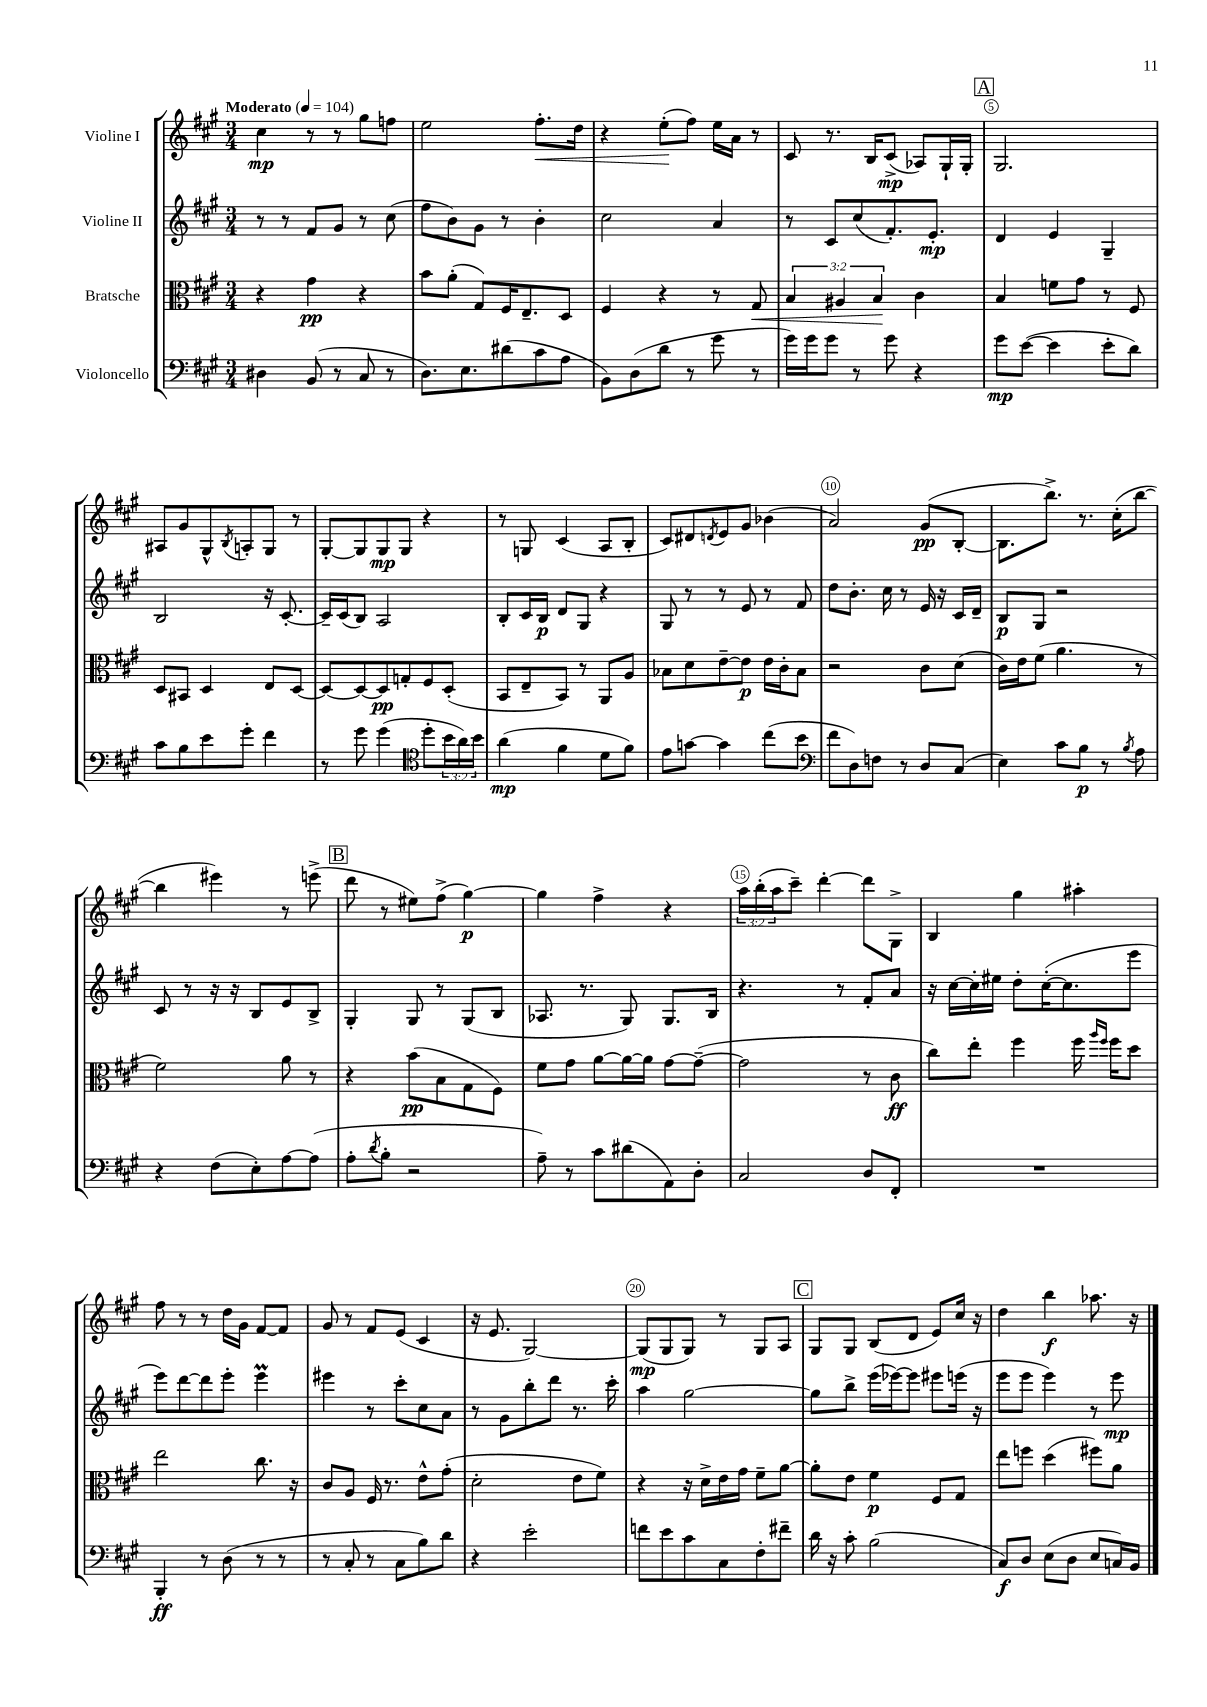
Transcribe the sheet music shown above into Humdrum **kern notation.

**kern	**kern	**kern	**kern
*staff4	*staff3	*staff2	*staff1
*clefF4	*clefC3	*clefG2	*clefG2
*k[f#c#g#]	*k[f#c#g#]	*k[f#c#g#]	*k[f#c#g#]
*M3/4	*M3/4	*M3/4	*M3/4
*MM104	*MM104	*MM104	*MM104
4D#\	4r	8r	4cc#\
.	.	8r	.
(8BB/	4g#\	8f#/L	8r
8r	.	8g#/J	8r
8C#/	4r	8r	8gg#\L
8r	.	(8cc#\	8ff\J
=	=	=	=
8.D\L)	8b\L	8ff#\L	2ee\
.	(8a'\J	8b\)	.
8.E\	.	.	.
.	8G#/L)	8g#\J	.
(8d#\	16F#/K	8r	.
.	8.E~/	.	.
8c#\	.	4b'\	8.ff#'\L
8A\J	8D/J	.	.
.	.	.	16dd\Jk
=	=	=	=
8BB\L)	4F#/	2cc#\	4r
(8D\	.	.	.
8d\J	4r	.	(8ee'\L
8r	.	.	8ff#\J)
8g#\	8r	4a/	16ee\LL
.	.	.	16a\JJ
8r	8G#/	.	8r
=	=	=	=
16g#\LL)	6B/	8r	8c#/
16g#\J	.	.	.
8g#\J	.	8c#/L	8.r
.	6A#/	.	.
8r	.	(8cc#/	.
.	.	.	16B/LK
.	6B/	.	.
8g#\	.	8.f#'/)	(8c#^/J
4r	4c#\	.	8A-/L)
.	.	8.e'/J	.
.	.	.	16G#`/L
.	.	.	16G#'/JJ
=	=	=	=
8g#\L	4B/	4d/	2.G#/
([8e\J	.	.	.
4e\]	8f\L	4e/	.
.	8g#\J	.	.
8e'\L	8r	4G#~/	.
8d\J)	8F#/	.	.
=	=	=	=
8c#\L	8D/L	2B/	8A#/L
8B\	8BB#/J	.	8g#/
8e\	4D/	.	8G#^^/
.	.	.	8qB/
8g#'\J	.	.	8A'/
4f#\	8E/L	16r	8G#/J
.	.	[8.c#'/	.
.	[8D/J	.	8r
=	=	=	=
8r	8D/_L	16c#~/]LL	[8G#'/L
.	.	(16c#/J	.
8g#\	8D/_	8B/J)	8G#/]
(4g#\	8D/]	2A/	8G#/
.	8G'/	.	8G#/J
*clefC4	*	*	*
8dd'\L	8F#/	.	4r
24b\L	(8D'/J	.	.
24a\)	.	.	.
24b\JJ	.	.	.
=	=	=	=
(4a\	8BB/L	8B'/L	8r
.	8E~/	16c#/L	8G/
.	.	16B/JJ	.
4f#\	8BB/J)	8d/L	(4c#/
.	8r	8G#/J	.
8d\L	8AA/L	4r	8A/L
8f#\J)	8A/J	.	8B'/J
=	=	=	=
8e\L	8B-\L	8G#/	8c#/L)
[8g\J	8d\	8r	8d#/
.	.	.	8qd/
4g\]	[8e~\	8r	8e/
.	8e\]J	8e/	8g#/J
(8cc#\L	16e\LL	8r	(4b-\
.	16c#'\J	.	.
8b\J	8B-\J	8f#/	.
=	=	=	=
*clefF4	*	*	*
8f#\L	2r	8dd\L	2a/)
8D\)	.	8.b'\J	.
8F\J	.	.	.
.	.	16cc#\	.
8r	.	8r	.
8D/L	8c#\L	16e/	(8g#/L
.	.	16r	.
(8C#/J	(8d\J	16c#/LL	[8B'/J
.	.	16d~/JJ	.
=	=	=	=
4E\)	16c#\LL)	8B/L	8.B\]L
.	16e\J	.	.
.	(8f#\J	8G#/J	.
.	.	.	8.bb^\J)
8c#\L	4.a\	2r	.
8B\J	.	.	8.r
8r	.	.	.
.	.	.	(16cc#'\LK
8qB/	.	.	.
8A\	8r	.	[8bb\J
=	=	=	=
4r	2f#\)	8c#/	4bb\]
.	.	8r	.
(8F#\L	.	16r	4eee#\)
.	.	16r	.
8E'\)	.	8B/L	.
[8A\	8a\	8e/	8r
(8A\]J	8r	8B^/J	(8eee^\
=	=	=	=
8A'\L	4r	4G#'/	8ddd\
8qd/	.	.	.
8B'\J	.	.	8r
2r	(8b\L	8G#/	8ee#\L)
.	8B\	8r	(8ff#^\J
.	8G#\	(8G#/L	[4gg#\)
.	8F#\J)	8B/J	.
=	=	=	=
8A~\)	8f#\L	8.A-/	4gg#\]
8r	8g#\J	.	.
.	.	8.r	.
8c#\L	[8a\L	.	4ff#^\
(8d#\	16a\_L	8G#/)	.
.	16a\]JJ	.	.
8AA\)	[8g#\L	8.G#/L	4r
8D'\J	(8g#~\_J	.	.
.	.	16B/Jk	.
=	=	=	=
2C#/	2g#\]	4.r	24aa\LL
.	.	.	(24bb'\
.	.	.	24aa\J
.	.	.	8ccc#~\J)
.	.	.	[4ddd'\
.	.	8r	.
8D/L	8r	8f#'/L	8ddd\]L
8FF#'/J	8c#\	8a/J	8G#^\J
=	=	=	=
2.r	8cc#\L)	16r	4B/
.	.	[16cc#\LL	.
.	8ee'\J	16cc#'\]	.
.	.	16ee#\JJ	.
.	4ff#\	8dd'\L	4gg#\
.	.	([16cc#'\K	.
.	.	8.cc#\]	.
.	16ff#\	.	4aa#'\
.	16qqaa/LL	.	.
.	16qqff#/JJ	.	.
.	16ff#\LK	.	.
.	8dd\J	8eee\J	.
=	=	=	=
4BBB'/	2ee\	8eee\L)	8ff#\
.	.	[8ddd\	8r
8r	.	8ddd\]	8r
(8D\	.	8eee'\J	16dd\LL
.	.	.	16g#\JJ
8r	8.cc#\	4eee\	[8f#/L
8r	.	.	8f#/]J
.	16r	.	.
=	=	=	=
8r	8c#/L	4eee#\	8g#/
8C#'/	8A/J	.	8r
8r	16F#/	8r	8f#/L
.	8.r	.	.
8C#\L	.	8ccc#'\L	(8e/J
8B\)	8e^^\L	8cc#\	4c#/
8d\J	(8g#'\J	8a\J	.
=	=	=	=
4r	2d'\	8r	16r
.	.	.	8.e/
.	.	8g#\L	.
2e'\	.	8bb'\	[2G#/)
.	.	8ddd\J	.
.	8e\L	8.r	.
.	8f#\J)	.	.
.	.	16ccc#'\	.
=	=	=	=
8f\L	4r	4aa\	(8G#/]L
8e\	.	.	8G#/
8c#\	16r	[2gg#\	8G#/J)
.	16d^\LL	.	.
8C#\	16e\	.	8r
.	16g#\JJ	.	.
8F#'\	8f#~\L	.	8G#/L
8f#~\J	[8a\J	.	8A/J
=	=	=	=
16d\	8a'\]L	8gg#\]L	8G#/L
16r	.	.	.
8c#'\	8e\J	8bb^\J	8G#/J
(2B\	4f#\	(16eee\LL	(8B/L
.	.	[16eee-\J)	.
.	.	8eee-\]J	8d/J
.	8F#/L	8eee#\L	8e/L)
.	8G#/J	(16eee\Jk	16cc#/Jk
.	.	16r	16r
=	=	=	=
8C#/L)	8ee\L	8eee\L	4dd\
8D/J	8ff\J	8eee\J	.
(8E\L	(4dd\	4eee\)	4bb\
8D\J	.	.	.
8E/L	8ff#\L)	8r	8.aa-\
16C/L)	8a\J	8eee\	.
16BB/JJ	.	.	16r
==	==	==	==
*-	*-	*-	*-
